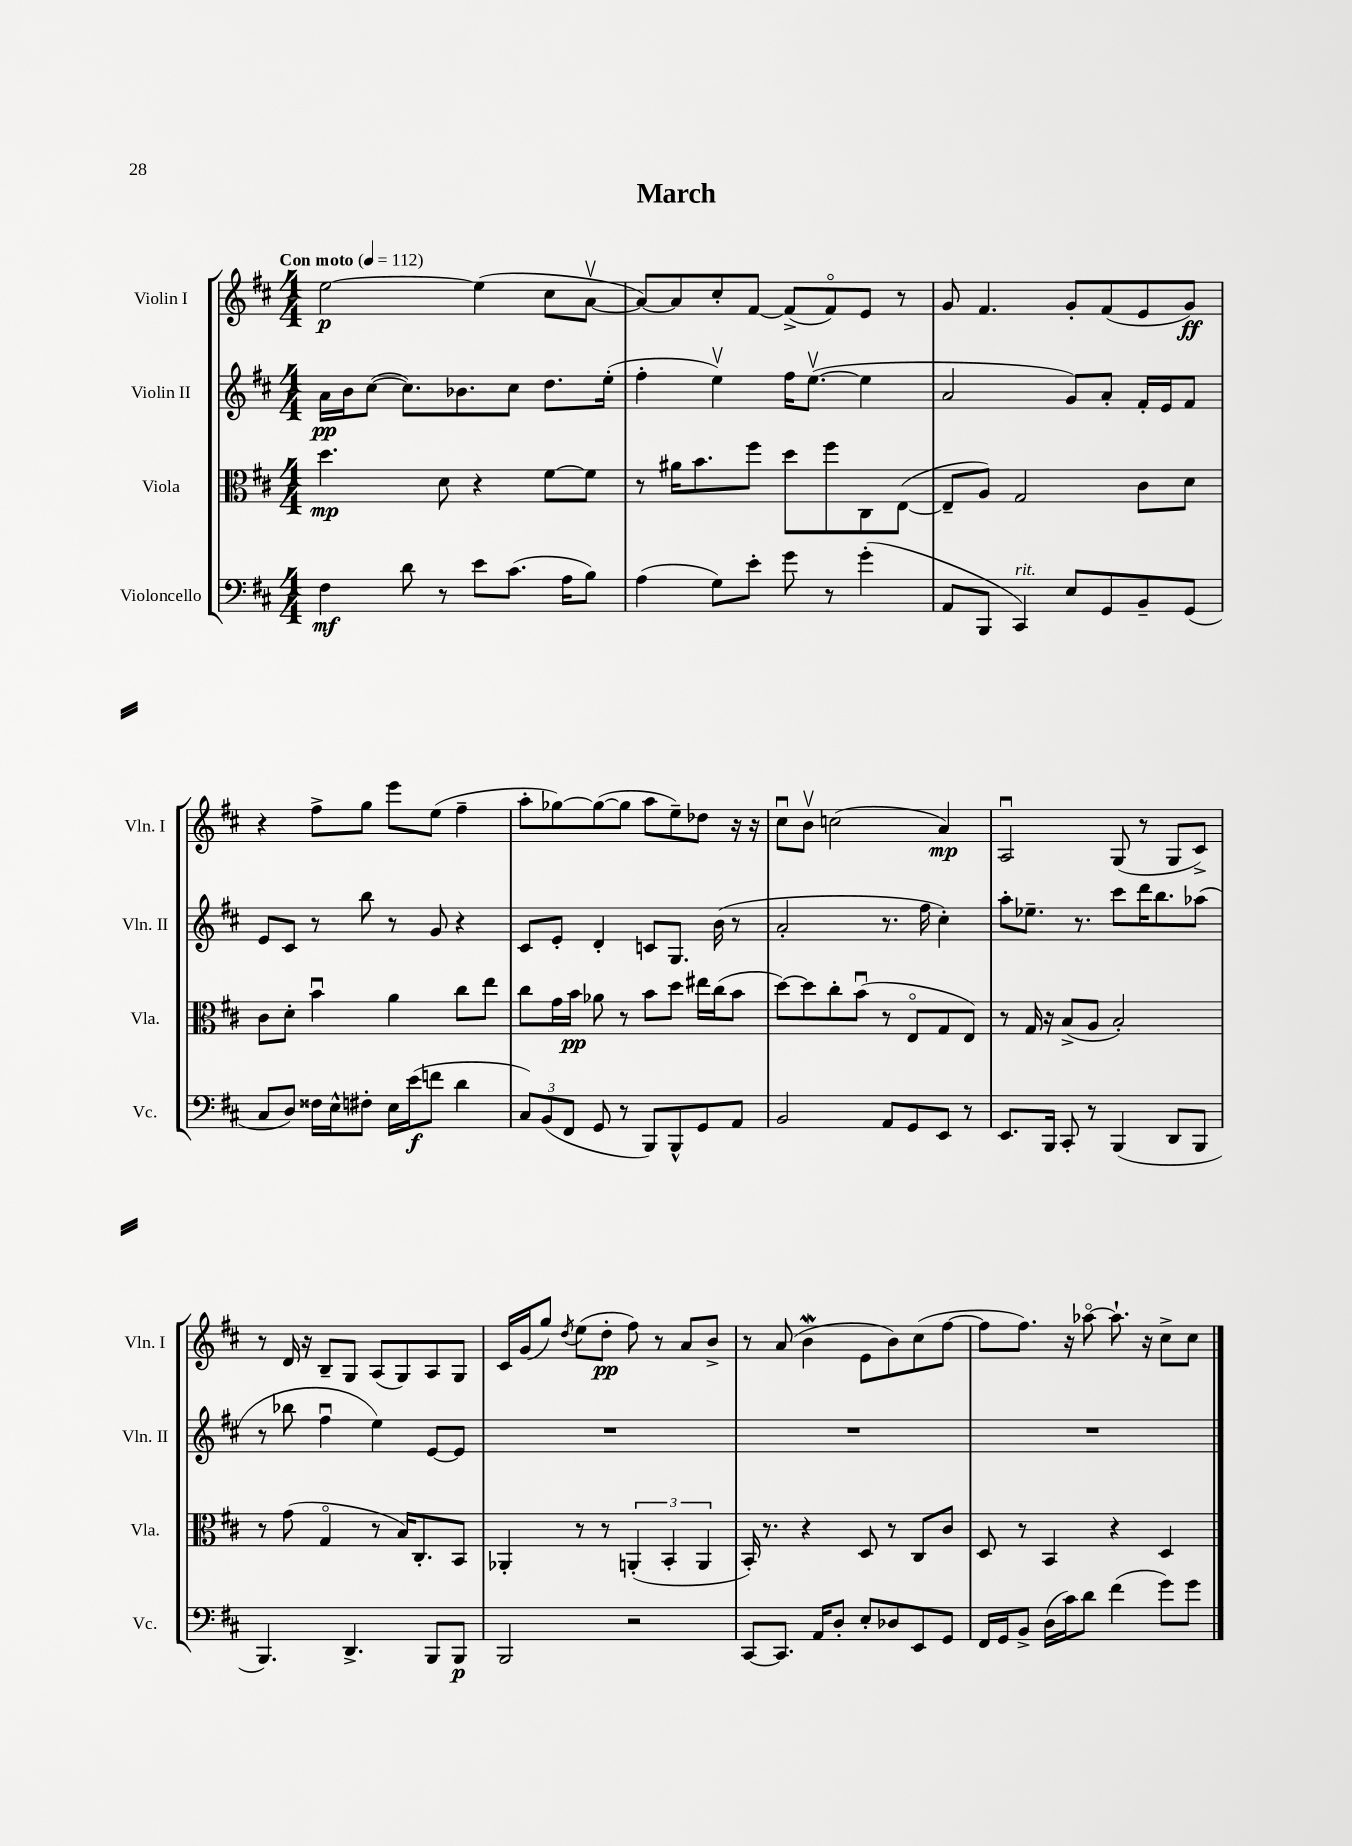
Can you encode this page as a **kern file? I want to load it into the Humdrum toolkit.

**kern	**kern	**kern	**kern
*staff4	*staff3	*staff2	*staff1
*clefF4	*clefC3	*clefG2	*clefG2
*k[f#c#]	*k[f#c#]	*k[f#c#]	*k[f#c#]
*M4/4	*M4/4	*M4/4	*M4/4
*MM112	*MM112	*MM112	*MM112
4F#	4.dd	16a	[2ee
.	.	16b	.
.	.	([8cc#	.
8d	.	8.cc#])	.
8r	8d	.	.
.	.	8.b-	.
8e	4r	.	(4ee]
(8.c#	.	8cc#	.
.	[8f#	8.dd	8cc#
16A	.	.	.
8B)	8f#]	.	[8av
.	.	(16ee'	.
=	=	=	=
(4A	8r	4ff#'	8a_)
.	16a#	.	8a]
.	8.b	.	.
8G)	.	4eev)	8cc#'
8e'	8ff#	.	[8f#
8g	8dd	16ff#	(8f#^]
.	.	([8.eev	.
8r	8ff#	.	8f#o)
(4g'	8C#	4ee]	8e
.	([8E	.	8r
=	=	=	=
8AA	8E~]	2a	8g
8BBB	8A)	.	4.f#
4CC#)	2G	.	.
8E	.	8g)	8g'
8GG	.	8a'	(8f#
8BB~	8c#	16f#'	8e
.	.	16e	.
(8GG	8d	8f#	8g)
=	=	=	=
8C#	8c#	8e	4r
8D)	8d'	8c#	.
16F##	4bu	8r	8ff#^
16E^^	.	.	.
8F#'	.	8bb	8gg
16E	4a	8r	8eee
(16e	.	.	.
8f	.	8g	(8ee
4d	8cc#	4r	4ff#~
.	8ee	.	.
=	=	=	=
12C#)	8cc#	8c#	8aa'
(12BB	.	.	.
.	16g	8e'	[8gg-)
12FF#	.	.	.
.	16b	.	.
8GG	8a-	4d'	(8gg-_
8r	8r	.	8gg-]
8BBB)	8b	8c	8aa
8BBB^^	8dd	8.G	8ee~)
8GG	16ee#	.	8dd-
.	(16cc#	(16b	.
8AA	8b	8r	16r
.	.	.	16r
=	=	=	=
2BB	[8dd)	2a'	8cc#u
.	8dd]	.	8bv
.	8cc#'	.	(2cc
.	(8bu	.	.
8AA	8r	8.r	.
8GG	8Eo	.	.
.	.	16ff#	.
8EE	8G	4cc#')	4a)
8r	8E)	.	.
=	=	=	=
8.EE	8r	8aa'	2Au
.	16G	8.ee-~	.
16BBB	16r	.	.
8CC#'	(8B^	.	.
.	.	8.r	.
8r	8A	.	.
(4BBB	2B')	8ccc#	(8G
.	.	16ddd	8r
.	.	8.bb	.
8DD	.	.	8G
8BBB	.	(8aa-	8c#^)
=	=	=	=
4.BBB)	8r	8r	8r
.	(8g	8bb-	16d
.	.	.	16r
.	4Go	4ff#u	8B~
4.DD^	.	.	8G
.	8r	4ee)	(8A
.	16B)	.	8G)
.	8.C#'	.	.
8BBB	.	[8e	8A
8BBB	8BB	8e]	8G
=	=	=	=
2BBB	4AA-'	1r	16c#
.	.	.	(16g
.	.	.	8gg)
.	.	.	8qdd
.	8r	.	(8ee
.	8r	.	8dd'
2r	(6AA'	.	8ff#)
.	.	.	8r
.	6BB'	.	.
.	.	.	8a
.	6AA	.	.
.	.	.	8b^
=	=	=	=
[8CC#	16BB')	1r	8r
.	8.r	.	.
8.CC#]	.	.	(8a
.	4r	.	4b
16AA	.	.	.
8D'	.	.	.
8E'	8D	.	8e
8D-	8r	.	8b)
8EE	8C#	.	(8cc#
8GG	8c#	.	[8ff#
=	=	=	=
16FF#	8D	1r	8ff#]
16GG	.	.	.
8BB^	8r	.	8.ff#)
(16D	4BB	.	.
16c#)	.	.	16r
8d	.	.	[8aa-o
(4f#	4r	.	8.aa-`]
.	.	.	16r
8g)	4D	.	8cc#^
8g	.	.	8cc#
==	==	==	==
*-	*-	*-	*-
